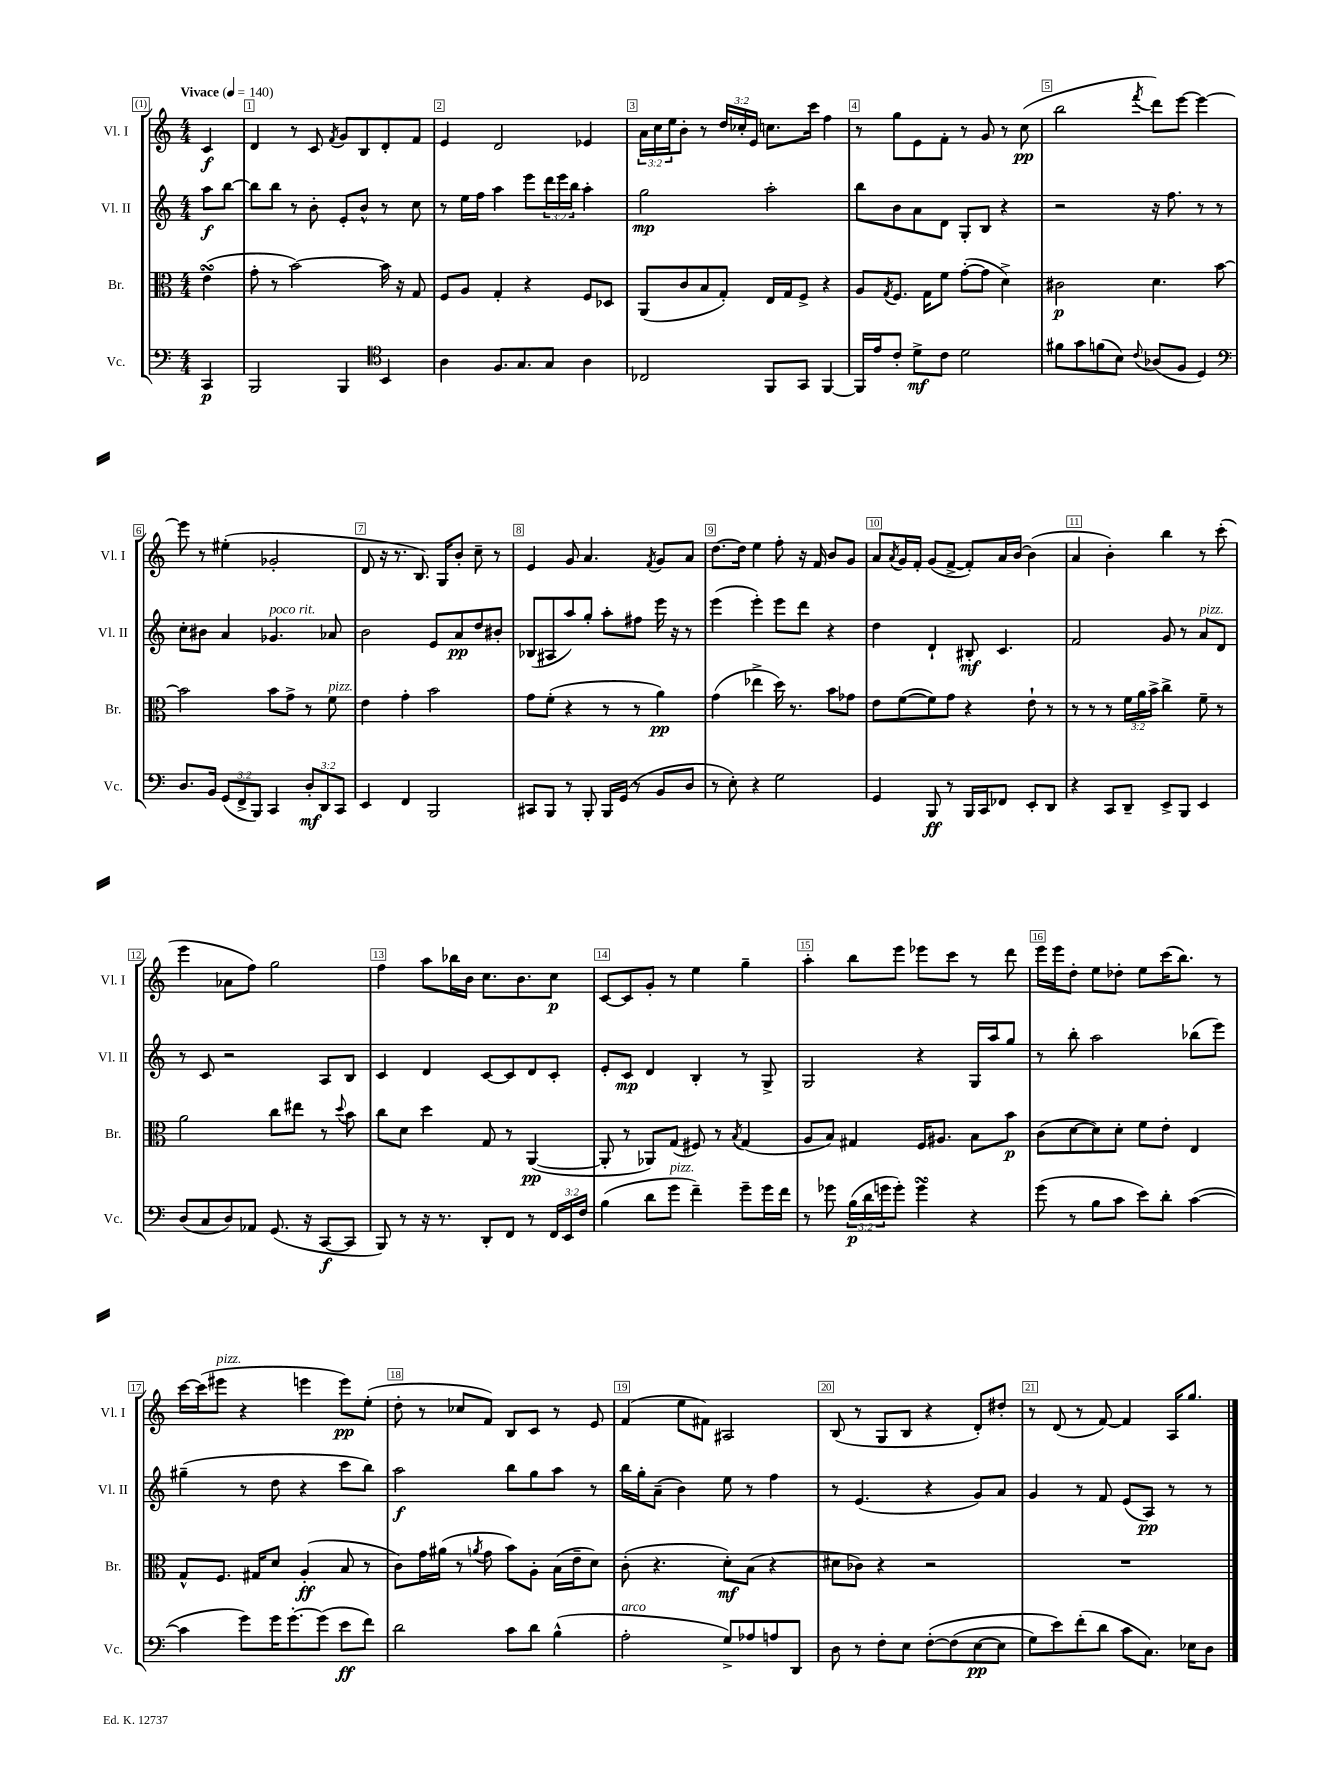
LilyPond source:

<<
\new StaffGroup <<
\new Staff = "s0" \with { instrumentName = "Vl. I" shortInstrumentName = "Vl. I" } {
    \clef treble \key c \major \numericTimeSignature \time 4/4 \override Staff.TupletNumber.text = #tuplet-number::calc-fraction-text \partial 4 \tempo "Vivace" 4 = 140
    c'4\f |
    d'4 r8 c'8 \acciaccatura { f'8 } g'8 b8 d'8-. f'8 |
    e'4 d'2 ees'4 |
    \tuplet 3/2 { a'16 c''16 e''16 } b'8-. r8 \tuplet 3/2 { d''16 ces''16-. e'16 } c''8. c'''16 f''4 |
    r8 g''8 e'8 f'8-. r8 g'8 r8 c''8\pp( |
    b''2 \acciaccatura { f'''8 } d'''8) e'''8~ e'''4~ |
    e'''8 r8 eis''4-.( ges'2-. |
    d'8 r16 r8. b8.) g16 b'8-. c''8-- r8 |
    e'4 g'8 a'4. \acciaccatura { f'8 } g'8 a'8 |
    d''8.~ d''16 e''4 f''8-. r16 f'16 b'8 g'8 |
    a'8 \acciaccatura { a'8 } g'16 f'16-. g'8( f'8~-> f'8-.) a'16 b'16~ b'4( |
    a'4 b'4-.) b''4 r8 c'''8-.( |
    e'''4 aes'8 f''8) g''2 |
    f''4 a''8 bes''16 b'16 c''8. b'8. c''8\p |
    c'8~ c'8 g'8-. r8 e''4 g''4-- |
    a''4-. b''8 e'''8 ees'''8 c'''8 r8 d'''8 |
    e'''16 e'''16 d''8-. e''8 des''8-. e''8 c'''16( b''8.) r8 |
    c'''16~ c'''16( eis'''8^\markup { \italic "pizz." } r4 e'''4 e'''8\pp) e''8-.( |
    d''8-. r8 ces''8 f'8) b8 c'8 r8 e'8 |
    f'4( e''8 fis'8) ais2 |
    b8( r8 g8 b8 r4 d'8-.) dis''8-. |
    r8 d'8( r8 f'8~) f'4 a16 g''8. \bar "|." |
}
\new Staff = "s1" \with { instrumentName = "Vl. II" shortInstrumentName = "Vl. II" } {
    \clef treble \key c \major \numericTimeSignature \time 4/4 \override Staff.TupletNumber.text = #tuplet-number::calc-fraction-text \partial 4
    a''8\f b''8~ |
    b''8 b''8 r8 b'8-. e'8-. b'8-^ r8 c''8 |
    r8 e''16 f''16 a''4 e'''8 \tuplet 3/2 { d'''16 e'''16 b''16 } a''4-. |
    g''2\mp a''2-. |
    b''8 b'8 a'8 d'8 g8-. b8 r4 |
    r2 r16 f''8. r8 r8 |
    c''8-. bis'8 a'4 ges'4.^\markup { \italic "poco rit." } aes'8 |
    b'2 e'8 a'8\pp d''8 bis'8-. |
    bes8( ais8 a''8) g''8-. a''8-. fis''8 e'''16 r16 r8 |
    e'''4( e'''4-.) e'''8 d'''8 r4 |
    d''4 d'4-! bis8-.\mf c'4. |
    f'2 g'8 r8 a'8^\markup { \italic "pizz." } d'8 |
    r8 c'8 r2 a8 b8 |
    c'4 d'4 c'8~ c'8 d'8 c'8-. |
    e'8-. c'8\mp d'4 b4-. r8 g8-> |
    g2 r4 g16 a''16 g''8 |
    r8 b''8-. a''2 bes''8( e'''8) |
    gis''4--( r8 d''8 r4 c'''8 b''8) |
    a''2\f b''8 g''8 a''8 r8 |
    b''16 g''16-. a'8--( b'4) e''8 r8 f''4 |
    r8 e'4.( r4 g'8) a'8 |
    g'4 r8 f'8 e'8( a8\pp) r8 r8 \bar "|." |
}
\new Staff = "s2" \with { instrumentName = "Br." shortInstrumentName = "Br." } {
    \clef alto \key c \major \numericTimeSignature \time 4/4 \override Staff.TupletNumber.text = #tuplet-number::calc-fraction-text \partial 4
    e'4\turn( |
    g'8-. r8 b'2~) b'16 r16 g8 |
    f8 a8 g4-. r4 f8 des8 |
    a,8( c'8 b8 g8-.) e16 g16 f8-> r4 |
    a8 \acciaccatura { g8 } f8. g16 f'8 g'8~-.( g'8 d'4->) |
    cis'2\p d'4. b'8~ |
    b'2 b'8 g'8-> r8 f'8^\markup { \italic "pizz." } |
    e'4 g'4-. b'2 |
    g'8 f'8-.( r4 r8 r8 a'4\pp) |
    g'4( ees''4-> d''16) r8. b'8 ges'8 |
    e'8 f'8~( f'8) g'8 r4 e'8-! r8 |
    r8 r8 r8 \tuplet 3/2 { f'16 a'16 b'16-> } c''4-> f'8-- r8 |
    a'2 c''8 eis''8 r8 \appoggiatura { d''8 } b'8 |
    c''8 d'8 d''4 g8 r8 a,4~\pp( |
    a,8-. r8 aes,8) g8( fis8) r8 \acciaccatura { b8 } g4( |
    a8 b8) gis4 f16 ais8. b8 b'8\p |
    c'8( d'8~ d'8) d'8-. f'8 e'8-. e4 |
    g8-^ f8. gis16 d'8 a4-.\ff( b8 r8 |
    c'8) g'16 ais'16( r8 \acciaccatura { a'8 } g'8 b'8) a8-. b16( e'16-- d'8) |
    c'8-.( r4. d'8-.\mf) b8( r4 |
    dis'8 ces'8) r4 r2 |
    R1 \bar "|." |
}
\new Staff = "s3" \with { instrumentName = "Vc." shortInstrumentName = "Vc." } {
    \clef bass \key c \major \numericTimeSignature \time 4/4 \override Staff.TupletNumber.text = #tuplet-number::calc-fraction-text \partial 4
    c,4\p |
    b,,2 b,,4 \clef tenor b,4 |
    a4 f8. g8. g8 a4 |
    ces2 f,8 g,8 f,4~ |
    f,16 e'16 c'8-. d'8->\mf c'8 d'2 |
    fis'8 g'8 f'8( b8) \appoggiatura { c'8 } aes8( f8 d4) |
    \clef bass d8. b,16 \tuplet 3/2 { g,8( f,8-> b,,8) } c,4 \tuplet 3/2 { d8-.\mf d,8 c,8 } |
    e,4 f,4 b,,2 |
    cis,8 b,,8 r8 b,,8-. b,,16 g,16( r8 b,8 d8 |
    r8 e8-.) r4 g2 |
    g,4 b,,8\ff r8 b,,16 c,16 fes,8 e,8-. d,8 |
    r4 c,8 d,8-- e,8-> b,,8 e,4 |
    d8( c8 d8) aes,8 g,8.( r16 c,8~\f c,8 |
    b,,8) r8 r16 r8. d,8-. f,8 r8 \tuplet 3/2 { f,16 e,16 f16 } |
    b4( d'8 g'8^\markup { \italic "pizz." } f'4--) g'8-- g'16 f'16 |
    r8 ges'8 \tuplet 3/2 { b16\p( d'16 g'16 } g'8-.) g'4\turn r4 |
    g'8( r8 b8 c'8 e'8) d'8-. c'4~( |
    c'4 g'8) g'16 g'8.~-. g'8( e'8\ff f'8) |
    d'2 c'8 d'8 b4-^( |
    a2-.^\markup { \italic "arco" } g8->) aes8 a8 d,8 |
    d8 r8 f8-. e8 f8~-.\( f8( e8~\pp e8 |
    g8) e'8\) f'8-.( d'8 c'8 c8.) ees16 d8 \bar "|." |
}
>>
>>
\layout { \context { \Score \override BarNumber.break-visibility = ##(#f #t #t) barNumberVisibility = #all-bar-numbers-visible \override BarNumber.stencil = #(make-stencil-boxer 0.1 0.3 ly:text-interface::print) } }
